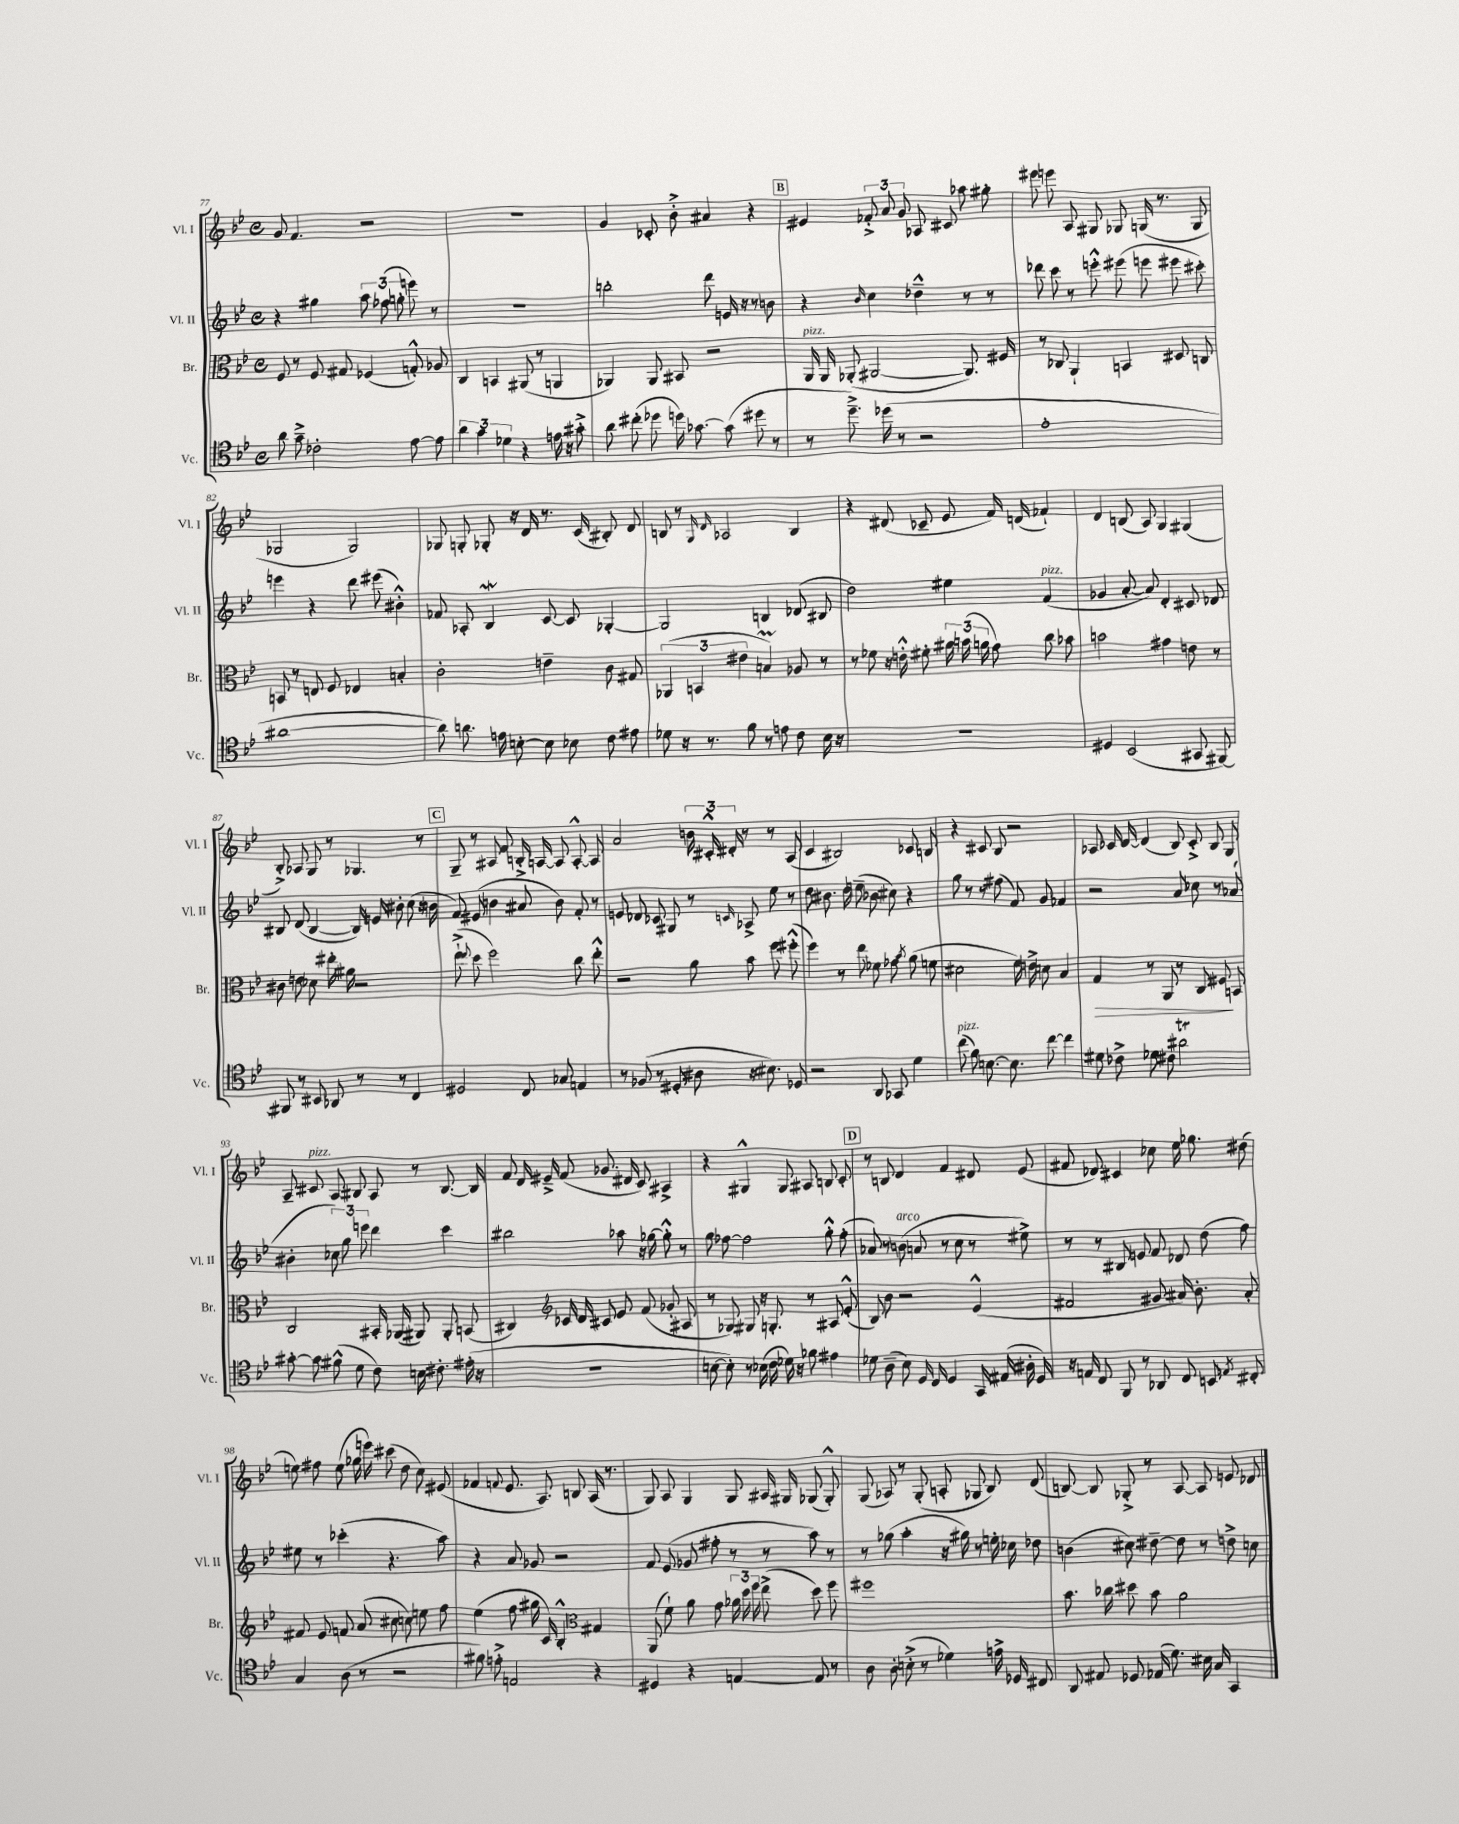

**kern	**kern	**dynam	**kern	**kern
*part4	*part3	*part3	*part2	*part1
*staff4	*staff3	*staff3	*staff2	*staff1
*I"Vc.	*I"Br.	*	*I"Vl. II	*I"Vl. I
*I'Vc.	*I'Br.	*	*I'Vl. II	*I'Vl. I
*clefC4	*clefC3	*	*clefG2	*clefG2
*k[b-e-]	*k[b-e-]	*	*k[b-e-]	*k[b-e-]
*M4/4	*M4/4	*	*M4/4	*M4/4
*met(c)	*met(c)	*	*met(c)	*met(c)
=77	=77	=77	=77	=77
8a\	8F/	.	4r	8g/
8g~^\	8r	.	.	4.f/
2c-X'\	8F/	.	4gg#X\	.
.	8G#X/	.	.	.
.	(4F-X/	.	12aa\	2r
.	.	.	(12ff-X\	.
.	.	.	12ggn'\	.
[8e-\	8Gn'^^/)	.	8eeen\)	.
8e-\]	8A-X/	.	8r	.
=78	=78	=78	=78	=78
6a\	4C/	.	1r	1r
6g\	.	.	.	.
.	4BBn/	.	.	.
6d-X\	.	.	.	.
4r	(8AA#X/	.	.	.
.	8r	.	.	.
16en\	4AAn/	.	.	.
16r	.	.	.	.
8g#X'^\	.	.	.	.
=79	=79	=79	=79	=79
8a\	4AA-X/)	.	2bbn'\	4g/
(8cc#X'\	.	.	.	.
8dd-X\	8AA-/	.	.	8c-X'/
16ddn\)	8BB#X/	.	.	8b-'^\
[8.g-X\	.	.	.	.
.	2r	.	8ddd\	4a#X/
(8g-\]	.	.	16en/	.
.	.	.	16r	.
8dd#X\	.	.	8r	4r
8r	.	.	8bn\	.
!!LO:REH:place=s1:t=B
=80	=80	=80	=80	=80
!	!LO:TX:a:i:t=pizz.	!	!	!
8r	16AA/	.	4r	4e#X/
.	16AA/	.	.	.
8.dd~^\)	(8AA-X'/	.	.	.
.	.	.	16qqb-/	.
.	[2AA#X/	.	4cc\	12f-X'^/
(16dd-X\	.	.	.	.
.	.	.	.	12a/
8r	.	.	.	.
.	.	.	.	12g/
2r	.	.	4dd-X~^^\	8A-X/
.	.	.	.	8c#X/
.	8.AA#/])	.	8r	8aa-X\
.	.	.	8r	8gg#X'\
.	16F#X/	.	.	.
=81	=81	=81	=81	=81
1e-'	8r	.	8ddd-X\	8eee#X\
.	8C-X/	.	8ccc\	8eeen\
.	4AA`/	.	8r	8A/
.	.	.	8eeen'^^\	8G#X/
.	4BBn/	.	(8eee#X\	8G-X/
.	.	.	8eeen\	(16Gn/
.	.	.	.	8.r
.	8D#X/	.	8eee#X\	.
.	8Cn/	.	8ccc#X'\)	8G/
!!LO:LB:g=z
=82	=82	=82	=82	=82
[1a#X	8BBn/	.	4eeen\	2G-X/
.	8r	.	.	.
.	8En/	.	4r	.
.	8F/	.	.	.
.	4E-X/	.	8ddd\	2G-/)
.	.	.	(8eee#X\	.
.	4Bn'/	.	4b#X'^^\)	.
=83	=83	=83	=83	=83
8a#\])	2c'\	.	8f-X/	8G-X/
8.an\	.	.	8A-X'/	8Gn'/
.	.	.	4B-w/	8G-X'/
16en\	.	.	.	.
[8Bn'\	.	.	.	16r
.	.	.	.	16d/
8B\]	4en~\	.	[8c/	8.r
8B-X\	.	.	8c/]	.
.	.	.	.	(16c/
8c\	8c\	.	[4G-X'/	8B#X'/)
8e#X\	8G#X/	.	.	8d/
=84	=84	=84	=84	=84
8d-X\	(6AA-X/	.	2G-/]	8Bn/
16r	.	.	.	8r
.	6BBn/	.	.	.
8.r	.	.	.	.
.	.	.	.	16qqG/
.	.	.	.	16qqd/
.	.	.	.	2A-X/
.	6e#X\	.	.	.
8f\	.	.	.	.
8r	4Bnm/)	.	4Bn/	.
8en\	.	.	.	.
8c\	8A-X/	.	(8d-X/	4B/
16B-\	8r	.	8B#X/	.
16r	.	.	.	.
=85	=85	=85	=85	=85
1r	8r	.	2dd\)	4r
.	8f-X\	.	.	.
.	16r	.	.	(8d#X/
.	16en'^^\	.	.	.
.	8f#X'\	.	.	8c-X~/
.	24a#X\	.	4ee#X\	8e-/
.	(24bn\	.	.	.
.	24an\	.	.	.
.	8g\)	.	.	16f/)
.	.	.	.	(16dn/
!	!	!	!LO:TX:a:i:t=pizz.	!
.	8cc\	.	(4f/	4f-X`/)
.	8b-X\	.	.	.
=86	=86	=86	=86	=86
4D#X/	2bn\	.	4g-X/	4d/
(2BB-/	.	.	[8a'/	(8Bn/
.	.	.	8a/])	8A/)
.	4g#X\	.	4d'/	4G/
8GG#X/	8en\	.	8c#X/	(4G#X/
[8FF#X/)	8r	.	8d-X/	.
!!LO:LB:g=z
=87	=87	=87	=87	=87
8FF#X/]	8c#X\	.	8B#X/	8B-'^/)
8r	8en\	.	(8d/	8A-X/
8BB#X/	8d-X\	.	[4B#/	8G/
8AA-X/	16ee#X'\	.	.	8r
.	16a#X\	.	.	.
8r	2r	.	16B#/])	4.G-X/
.	.	.	16en/	.
8r	.	.	8b#X'\	.
4C/	.	.	(8cc\	.
.	.	.	16r	8r
.	.	.	16bn\	.
!!LO:REH:place=s1:t=C
=88	=88	=88	=88	=88
2D#X/	(8ee-`^\	.	8f/)	8G~/
.	8qqee-/	.	.	.
.	8dd\	.	(8e#X/	8r
.	2ff\)	.	4bn\	8A#X/
.	.	.	.	8f/
8C/	.	.	8a#X/	16Bn'^/
.	.	.	.	[16An/
8G-X/	.	.	8b\)	8A/]
4En/	8cc\	.	8f'/	[8A'^^/
.	8ee-'^^\	.	8r	8A/]
=89	=89	=89	=89	=89
8r	2r	.	8en/	2a/
(8F-X/	.	.	8d-X/	.
8r	.	.	8c-X/	.
8D#X'/	.	.	8G#X/	.
8A#X\	8a\	.	8r	24bn\
.	.	.	.	24c#X'^^/
.	.	.	.	24d#X'/
.	.	.	16qqcn/	.
16r	8b-\	.	8A-X^/	8r
8.B#X\)	.	.	.	.
.	8ff\	.	8ee-\	8r
8D-X/	(8ff#X'^^\	.	8r	(8A/
=90	=90	=90	=90	=90
2r	4ff\)	.	8dd\	4c/
.	.	.	8.b#X\	.
.	8r	.	.	2B#X/)
.	.	.	16dd\	.
.	8ee-\	.	(8een~\	.
8AA/	8f-X\	.	8b-X\	.
8GG-X/	8g-X\	.	8cc#X\)	.
.	8qb-/	.	.	.
4d\	(8a\	.	4r	8c-X/
.	8fn\	.	.	8Bn/
=91	=91	=91	=91	=91
!LO:TX:a:i:t=pizz.	!	!	!	!
(8cc\	2d#X\	.	8gg\	4r
8f\)	.	.	8r	.
[8.Bn\	.	.	8r	8c#X/
.	.	.	(8ff#X\	8B-/
8.B\]	.	.	.	.
.	16f\)	.	8f/)	2r
.	16en^\	.	.	.
[8cc\	8dn\	.	8g/	.
4cc\]	4B-/	.	4f-X/	.
=92	=92	=92	=92	=92
!	!	!LO:HP:b	!	!
8d#X\	4G/	>	2r	8A-X/
8c-X^\	.	.	.	16c-X/
.	.	.	.	[16d/
8d-X\	8r	.	.	(4d/]
8c#X\	8AA/	.	.	.
2a#Xt\	8r	.	8a/	8B-/)
.	8C/	.	8cc-X\	8c-'^/
.	8F#X/	.	8r	8B-/
.	8BBn/	]	(8a-X/	8G/
!!LO:LB:g=z
=93	=93	=93	=93	=93
[8g#X'\	2C/	.	4b#X'\	8A~/
!	!	!	!	!LO:TX:a:i:t=pizz.
8g#\]	.	.	.	8c#X/
(8f#X^^\	.	.	12cc-X\)	8A/
.	.	.	12gg\	.
8d\	.	.	.	8B#X/
.	.	.	12eeen\	.
8c\)	16BB#X'/	.	4ddd\	8A/
.	(16AA-X/	.	.	.
16Bn\	8AA#X/)	.	.	8r
8.c#X'\	.	.	.	.
.	8AA#'/	.	4ccc\	[8.B#/
(16e#X'\	(8BBn/	.	.	.
16r	.	.	.	16B#/]
=94	=94	=94	=94	=94
1r	4C#X/)	.	2bb#X\	8f/
.	.	.	.	16d/
.	.	.	.	16e#X~^/
*	*clefG2	*	*	*
.	16c-X/	.	.	(8f/
.	16d/	.	.	.
.	8c#X/	.	.	8.g-X/
.	8e-/	.	8aa-X\	.
.	.	.	.	16d#X/
.	(8f/	.	16r	8c/)
.	.	.	[16gg-X\	.
.	8g-X'/	.	8gg-'^^\]	4A#X^/
.	8A#X/	.	8r	.
=95	=95	=95	=95	=95
[8Bn\	8r	.	8gg\	4r
8B'\])	8G-X/)	.	[8ff-X\	.
8r	8G#X/	.	2ff-\]	4G#X^^/
(16B-X\	16r	.	.	.
16c\	8.Gn'/	.	.	.
16d-X\)	.	.	.	8G#/
16r	.	.	.	.
8f-X\	8r	.	.	8A#X/
4e#X\	8A#X/	.	8gg'^^\	8Bn/
.	(8e-'^^/	.	(8ff-'\	8c'/
!!LO:REH:place=s1:t=D
=96	=96	=96	=96	=96
8d-X\	8B-/)	.	8a-X/)	8r
(8A~\	8b-\	.	8r	8Bn/
!	!	!	!LO:TX:a:i:t=arco	!
8B-\)	2r	.	(8bn\	4d/
16D/	.	.	8an/	.
16C/	.	.	.	.
4D/	.	.	8r	4f/
.	.	.	8cc\	.
16GG/	(4e-^^/	.	8r	8d#X/
(16E#X/	.	.	.	.
16A#X'\	.	.	8ee#X^\)	(8e-/
16D/)	.	.	.	.
=97	=97	=97	=97	=97
16r	2f#X/	.	8r	8f#X/
16En/	.	.	.	.
8C/	.	.	8r	8d-X/)
8FF/	.	.	8B#X/	4c#X/
8r	.	.	8en/	.
8AA-X/	8g#X/	.	8f/	8cc-X\
8C/	16a#X/)	.	8d-X/	16ee-\
.	8.b-'\	.	.	8.gg-X\
8BBn/	.	.	(8dd\	.
8qE-X/	.	.	.	.
8C#X'/	8a#'/	.	8ff\)	(8dd#X\
!!LO:LB:g=z
=98	=98	=98	=98	=98
4G/	8f#X/	.	8ee#X\	8een\)
.	8e-/	.	8r	8ff#X\
(8A\	8fn/	.	(4ccc-X'\	(8ee\
8r	(8a/	.	.	16gg-X\
.	.	.	.	16eeen\)
2r	8cc#X\	.	4.r	(8ccc#X\
.	8ccn\)	.	.	8dd\
.	8een\	.	.	8cc\)
.	8ff\	.	8aa\)	(8e#X/
=99	=99	=99	=99	=99
8f#X\)	(4ee-\	.	4r	4f-X/
8en'^\	.	.	.	.
.	.	.	.	8qqfn/
2En/	8ff\	.	8a/	8.e-/
.	16gg#X\	.	8g-X/	.
.	16c/)	.	.	8.A/)
.	4B-'^^/	.	2r	.
.	.	.	.	8Bn/
*	*clefC3	*	*	*
4r	4G#X/	.	.	(16A/
.	.	.	.	8.r
=100	=100	=100	=100	=100
4D#X/	(8AA/	.	8f/	8G/)
.	8f`\)	.	(8e-/	8A/
4r	8a\	.	8g-X/	4G/
.	8g\	.	8ff#X'\	.
[4En/	24a-X\	.	8r	8G/
.	24dd\	.	.	.
.	24ff\	.	.	.
.	(8ee-^\	.	8r	16A#X/
.	.	.	.	16G#X/
8E/]	8dd\)	.	8aa\)	(8G-X/
8r	8ff\	.	8r	8G-'^^/)
=101	=101	=101	=101	=101
8A\	1ff#X	.	8r	(8G/
8A'\	.	.	(8gg-X\	8A-X/)
(8Bn'^\	.	.	4aa'\	8r
8r	.	.	.	(8G'/
4d-X\)	.	.	16r	8An'/
.	.	.	16gg#X\)	.
.	.	.	8r	8G-X/
16en^\	.	.	16een'\	8B-/)
16D-X/	.	.	16cc-X\	.
8C#X/	.	.	8dd-X\	(8d/
=102	=102	=102	=102	=102
8AA/	8.b-\	.	(4bn\	[8Bn/)
8E#X/	.	.	.	8B/]
.	16cc-X\	.	.	.
8D-X/	8dd#X\	.	8cc#X\)	8G-X'^/
(16E-X/	8b-\	.	[8dd#X~\	8r
8.d\)	.	.	.	.
.	2a\	.	8dd#\]	[8A/
16B#X\	.	.	8r	8A/]
16G/	.	.	.	.
4GG/	.	.	8ddn^\	8en/
.	.	.	8ccn\	8d-X/
==	==	==	==	==
*-	*-	*-	*-	*-
